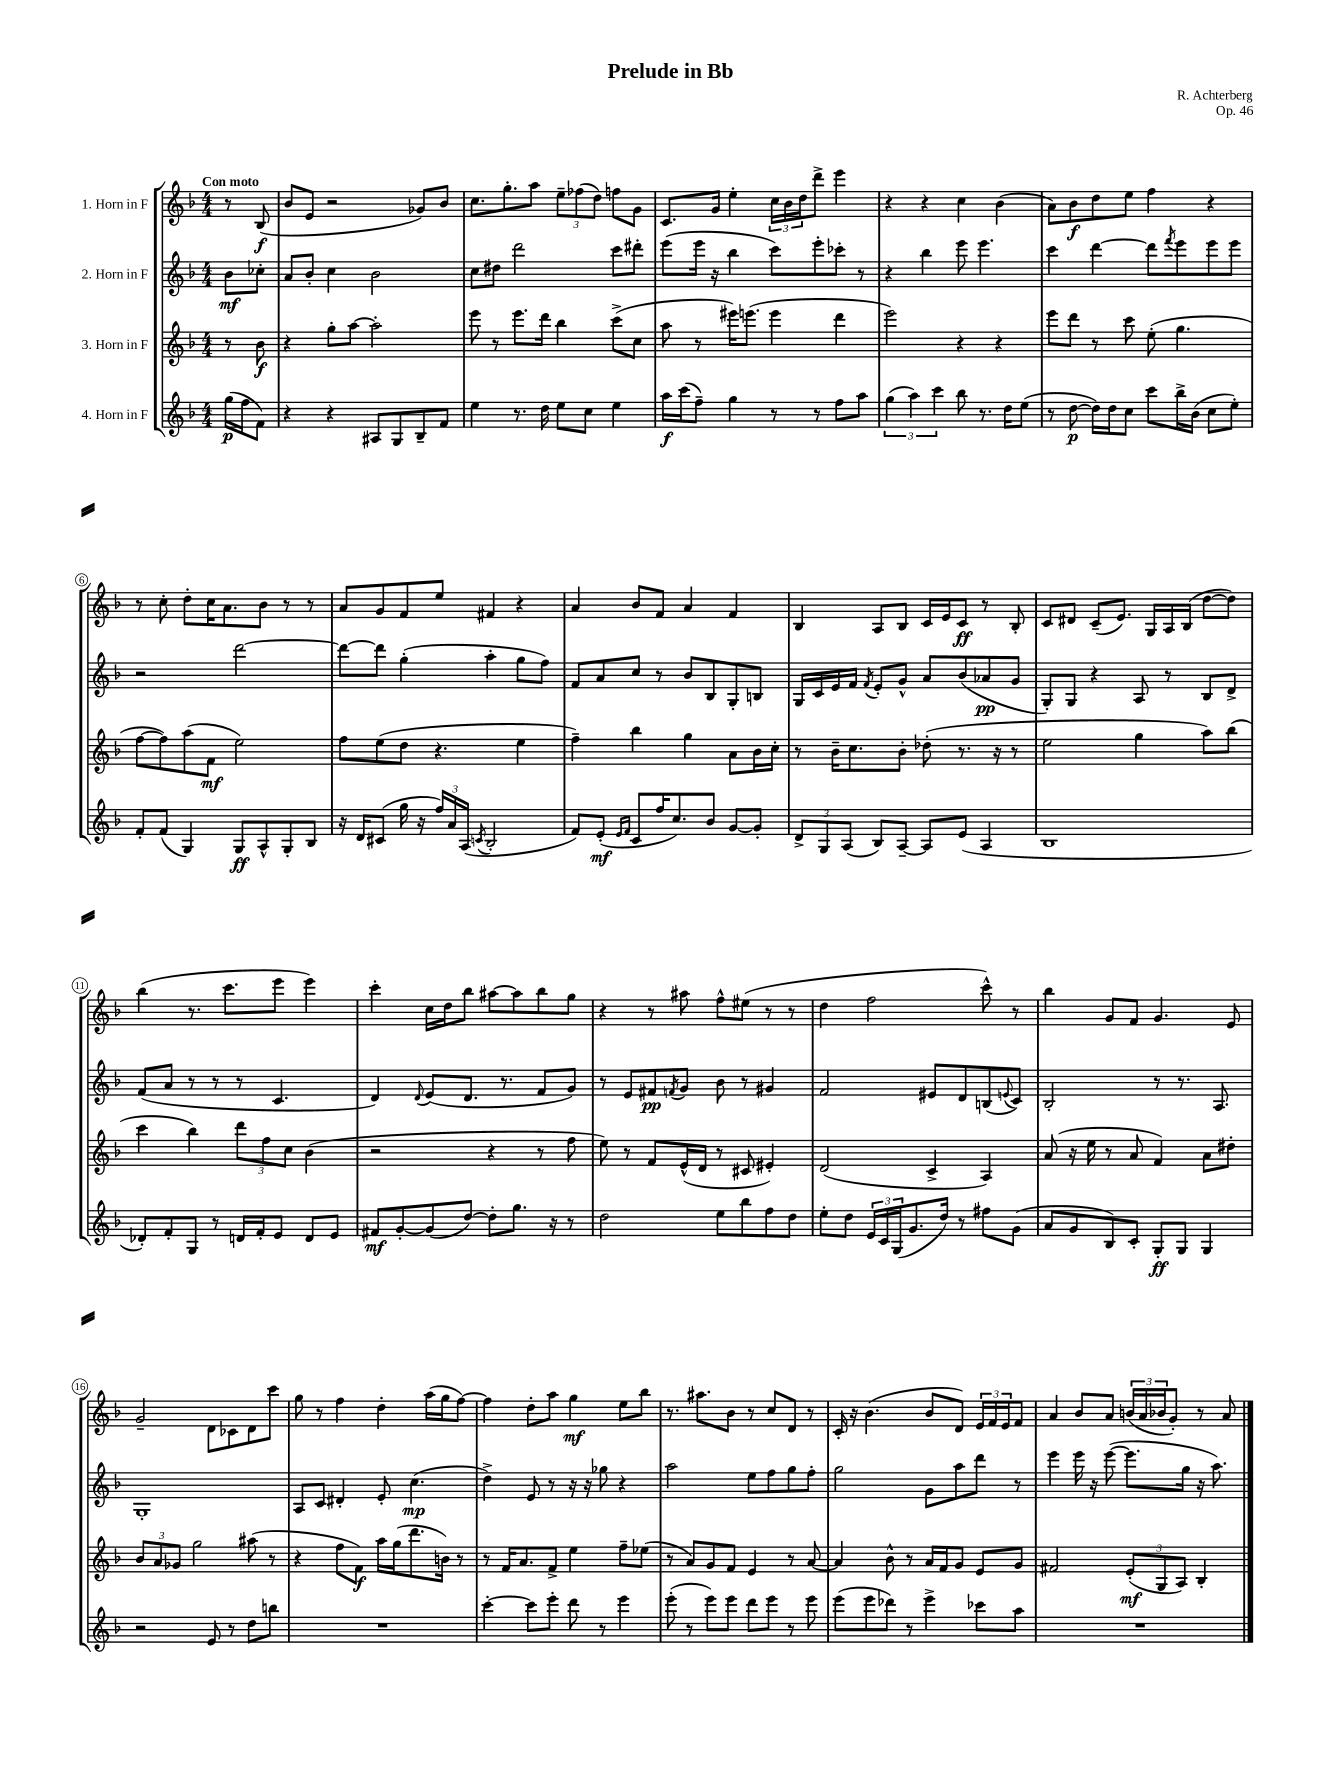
\header { title = "Prelude in Bb" composer = "R. Achterberg" opus = "Op. 46" }
<<
\new StaffGroup <<
\new Staff = "s0" \with { instrumentName = "1. Horn in F" } {
    \clef treble \key f \major \numericTimeSignature \time 4/4 \partial 4 \tempo "Con moto"
    r8 bes8\f( |
    bes'8 e'8 r2 ges'8) bes'8 |
    c''8. g''8.-. a''8 \tuplet 3/2 { e''8-- fes''8( d''8) } f''8 g'8 |
    c'8. g'16 e''4-. \tuplet 3/2 { c''16 bes'16 d''16 } d'''8-> e'''4 |
    r4 r4 c''4 bes'4( |
    a'8) bes'8\f d''8 e''8 f''4 r4 |
    r8 c''8-. d''8-. c''16 a'8. bes'8 r8 r8 |
    a'8 g'8 f'8 e''8 fis'4 r4 |
    a'4 bes'8 f'8 a'4 f'4 |
    bes4 a8 bes8 c'16 e'16 c'8\ff r8 bes8-. |
    c'8 dis'8 c'8--( e'8.) g16 a16 bes16( d''8~ d''8) |
    bes''4( r8. c'''8. e'''8 e'''4) |
    c'''4-. c''16 d''16 bes''8 ais''8~ ais''8 bes''8 g''8 |
    r4 r8 ais''8 f''8-^ eis''8( r8 r8 |
    d''4 f''2 c'''8-^) r8 |
    bes''4 g'8 f'8 g'4. e'8 |
    g'2-- d'8 ces'8 d'8 c'''8 |
    g''8 r8 f''4 d''4-. a''16( g''16 f''8~) |
    f''4 d''8-. a''8 g''4\mf e''8 bes''8 |
    r8. ais''8. bes'8 r8 c''8 d'8 r8 |
    c'16-. r16 bes'4.( bes'8 d'8) \tuplet 3/2 { e'16 f'16 e'16 } f'8 |
    a'4 bes'8 a'8 \tuplet 3/2 { b'16( a'16 bes'16 } g'8-.) r8 a'8 \bar "|." |
}
\new Staff = "s1" \with { instrumentName = "2. Horn in F" } {
    \clef treble \key f \major \numericTimeSignature \time 4/4 \partial 4
    bes'8\mf ces''8-. |
    a'8 bes'8-. c''4 bes'2 |
    c''8 dis''8 d'''2 c'''8 dis'''8-. |
    e'''8( e'''16 r16 bes''4 c'''8) e'''8-. ces'''8-. r8 |
    r4 bes''4 e'''8 e'''4. |
    c'''4 d'''4~ d'''8 \acciaccatura { f'''8 } e'''8 e'''8 e'''8 |
    r2 d'''2~ |
    d'''8~ d'''8 g''4-.( a''4-. g''8 f''8) |
    f'8 a'8 c''8 r8 bes'8 bes8 g8-. b8 |
    g16 c'16 e'16 f'16 \acciaccatura { f'8 } e'8-. g'8-^ a'8 bes'8( aes'8\pp g'8 |
    g8-.) g8 r4 a8 r8 bes8 d'8-> |
    f'8( a'8 r8 r8 r8 c'4. |
    d'4) \appoggiatura { d'8 } e'8( d'8. r8. f'8 g'8) |
    r8 e'8 fis'8\pp \acciaccatura { f'8 } g'8 bes'8 r8 gis'4 |
    f'2 eis'8 d'8 b8( \appoggiatura { e'8 } c'8) |
    bes2-. r8 r8. a8. |
    g1-. |
    a8 c'8 dis'4-. e'8-. c''4.\mp( |
    d''4->) e'8 r8 r16 r16 ges''8 r4 |
    a''2 e''8 f''8 g''8 f''8-. |
    g''2 g'8 a''8 d'''8 r8 |
    e'''4 e'''16 r16 e'''8~( e'''8. g''16 r16 a''8.) \bar "|." |
}
\new Staff = "s2" \with { instrumentName = "3. Horn in F" } {
    \clef treble \key f \major \numericTimeSignature \time 4/4 \partial 4
    r8 bes'8\f |
    r4 g''8-. a''8~ a''2-. |
    e'''8 r8 e'''8. d'''16 bes''4 c'''8->( c''8 |
    a''8 r8 eis'''16) e'''8.( e'''4 d'''4 |
    e'''2) r4 r4 |
    e'''8 d'''8 r8 c'''8 e''8-.( g''4. |
    f''8~ f''8) a''8( f'8\mf e''2) |
    f''8 e''8( d''8 r4. e''4 |
    f''4--) bes''4 g''4 a'8 bes'16 c''16-. |
    r8 bes'16-- c''8. bes'8-. des''8-.( r8. r16 r8 |
    e''2 g''4 a''8) bes''8( |
    c'''4 bes''4) \tuplet 3/2 { d'''8 f''8 c''8 } bes'4( |
    r2 r4 r8 f''8 |
    e''8) r8 f'8 e'16-^( d'16 r8 cis'8 eis'4-.) |
    d'2( c'4-> a4) |
    a'8( r16 e''16 r8 a'8 f'4) a'8 dis''8-. |
    \tuplet 3/2 { bes'8 a'8 ges'8 } g''2 ais''8( r8 |
    r4 f''8 f'8\f) a''16 g''16( d'''8. b'16) r8 |
    r8 f'16 a'8. f'8-> e''4 f''8-- ees''8( |
    r8 a'8) g'8 f'8 e'4 r8 a'8~ |
    a'4 bes'8-^ r8 a'16 f'16 g'8 e'8 g'8 |
    fis'2 \tuplet 3/2 { e'8-.\mf( g8 a8) } bes4-. \bar "|." |
}
\new Staff = "s3" \with { instrumentName = "4. Horn in F" } {
    \clef treble \key f \major \numericTimeSignature \time 4/4 \partial 4
    g''16\p( f''16 f'8) |
    r4 r4 ais8 g8 bes8-- f'8 |
    e''4 r8. d''16 e''8 c''8 e''4 |
    a''16\f c'''16( f''8--) g''4 r8 r8 f''8 a''8 |
    \tuplet 3/2 { g''4( a''4) c'''4 } bes''8 r8. d''16 e''8( |
    r8 d''8~\p d''16) d''16 c''8 c'''8 bes''16-> bes'16( c''8 e''8-.) |
    f'8-. f'8( g4) g8\ff a8-^ g8-. bes8 |
    r16 d'16 cis'8( g''16 r16 \tuplet 3/2 { f''16) a'16 a16( } \acciaccatura { c'8 } bes2-. |
    f'8) e'8-.\mf( \grace { e'16 f'16 } c'8 f''16 c''8.) bes'8 g'8~ g'8-. |
    \tuplet 3/2 { d'8-> g8 a8( } bes8) a8~-- a8 e'8( a4 |
    bes1 |
    des'8-.) f'8-. g8 r8 d'16 f'16-. e'8 d'8 e'8 |
    fis'8\mf g'8~-. g'8( d''8~) d''8-. g''8. r16 r8 |
    d''2 e''8 bes''8 f''8 d''8 |
    e''8-. d''8 \tuplet 3/2 { e'16 c'16 g16( } g'8. d''16) r8 fis''8 g'8( |
    a'8 g'8 bes8) c'8-. g8-.\ff g8 g4 |
    r2 e'8 r8 d''8 b''8 |
    R1 |
    c'''4~-. c'''8 e'''8-. d'''8 r8 e'''4 |
    e'''8-.( r8 e'''8) e'''8 d'''8 e'''8 r8 e'''8 |
    e'''8( e'''8 des'''8) r8 e'''4-> ces'''8 a''8 |
    R1 \bar "|." |
}
>>
>>
\layout { \context { \Score \override BarNumber.stencil = #(make-stencil-circler 0.1 0.3 ly:text-interface::print) } }
